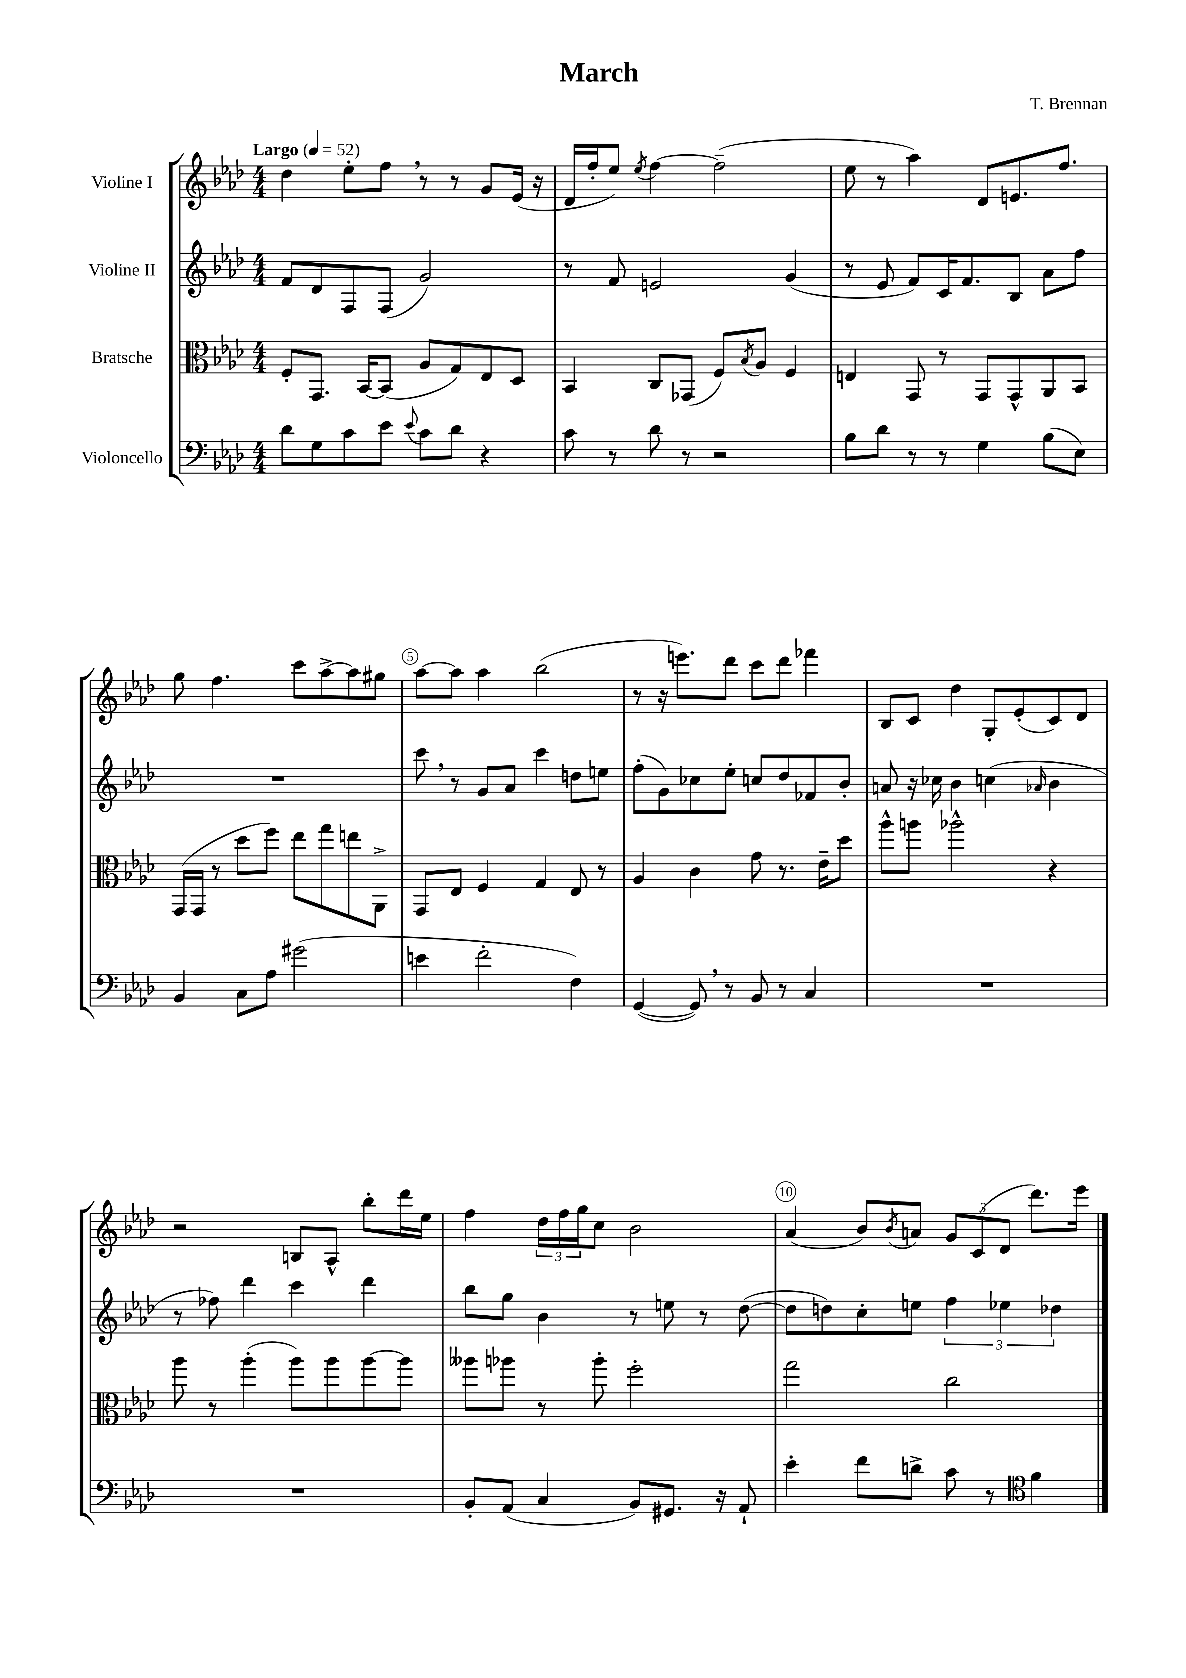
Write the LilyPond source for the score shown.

\header { title = "March" composer = "T. Brennan" }
<<
\new StaffGroup <<
\new Staff = "s0" \with { instrumentName = "Violine I" } {
    \clef treble \key aes \major \numericTimeSignature \time 4/4 \tempo "Largo" 4 = 52
    des''4 ees''8-. f''8 \breathe r8 r8 g'8 ees'16( r16 |
    des'16 f''16-. ees''8) \acciaccatura { ees''8 } f''4~ f''2--( |
    ees''8 r8 aes''4) des'8 e'8. f''8. |
    g''8 f''4. c'''8 aes''8~-> aes''8 gis''8 |
    aes''8~ aes''8 aes''4 bes''2( |
    r8 r16 e'''8.) des'''8 c'''8 des'''8 fes'''4 |
    bes8 c'8 des''4 g8-. ees'8-.( c'8) des'8 |
    r2 b8 aes8-^ bes''8-. des'''16 ees''16 |
    f''4 \tuplet 3/2 { des''16 f''16 g''16 } c''8 bes'2 |
    aes'4( bes'8) \acciaccatura { bes'8 } a'8 \tuplet 3/2 { g'8 c'8( des'8 } des'''8.) ees'''16 \bar "|." |
}
\new Staff = "s1" \with { instrumentName = "Violine II" } {
    \clef treble \key aes \major \numericTimeSignature \time 4/4
    f'8 des'8 f8 f8( g'2) |
    r8 f'8 e'2 g'4( |
    r8 ees'8 f'8) c'16 f'8. bes8 aes'8 f''8 |
    R1 |
    c'''8 \breathe r8 g'8 aes'8 c'''4 d''8 e''8 |
    f''8-.( g'8) ces''8 ees''8-. c''8 des''8 fes'8 bes'8-. |
    a'8 r16 ces''16 bes'4 c''4( \grace { aes'16 } bes'4 |
    r8 fes''8) des'''4 c'''4 des'''4 |
    bes''8 g''8 bes'4 r8 e''8 r8 des''8~( |
    des''8 d''8) c''8-. e''8 \tuplet 3/2 { f''4 ees''4 des''4 } \bar "|." |
}
\new Staff = "s2" \with { instrumentName = "Bratsche" } {
    \clef alto \key aes \major \numericTimeSignature \time 4/4
    f8-. g,8. bes,16~ bes,8( aes8 g8) ees8 des8 |
    bes,4 c8 ges,8( f8) \acciaccatura { bes8 } aes8 f4 |
    e4 g,8 r8 g,8 g,8-^ aes,8 bes,8 |
    g,16( g,16 r8 des''8 f''8) ees''8 g''8 e''8 aes,8-> |
    g,8 ees8 f4 g4 ees8 r8 |
    aes4 c'4 g'8 r8. ees'16-- des''8 |
    aes''8-^ a''8 aes''2-^ r4 |
    aes''8 r8 aes''4-.( aes''8) aes''8 aes''8~ aes''8 |
    aeses''8 aes''8 r8 aes''8-. f''2-. |
    g''2 c''2 \bar "|." |
}
\new Staff = "s3" \with { instrumentName = "Violoncello" } {
    \clef bass \key aes \major \numericTimeSignature \time 4/4
    des'8 g8 c'8 ees'8 \appoggiatura { ees'8 } c'8 des'8 r4 |
    c'8 r8 des'8 r8 r2 |
    bes8 des'8 r8 r8 g4 bes8( ees8) |
    bes,4 c8 aes8 gis'2( |
    e'4 f'2-. f4) |
    g,4~( g,8) \breathe r8 bes,8 r8 c4 |
    R1 |
    R1 |
    bes,8-. aes,8( c4 bes,8) gis,8. r16 aes,8-! |
    ees'4-. f'8 d'8-> c'8 r8 \clef tenor f'4 \bar "|." |
}
>>
>>
\layout { \context { \Score \override BarNumber.break-visibility = ##(#f #t #t) barNumberVisibility = #(every-nth-bar-number-visible 5) \override BarNumber.stencil = #(make-stencil-circler 0.1 0.3 ly:text-interface::print) } }
